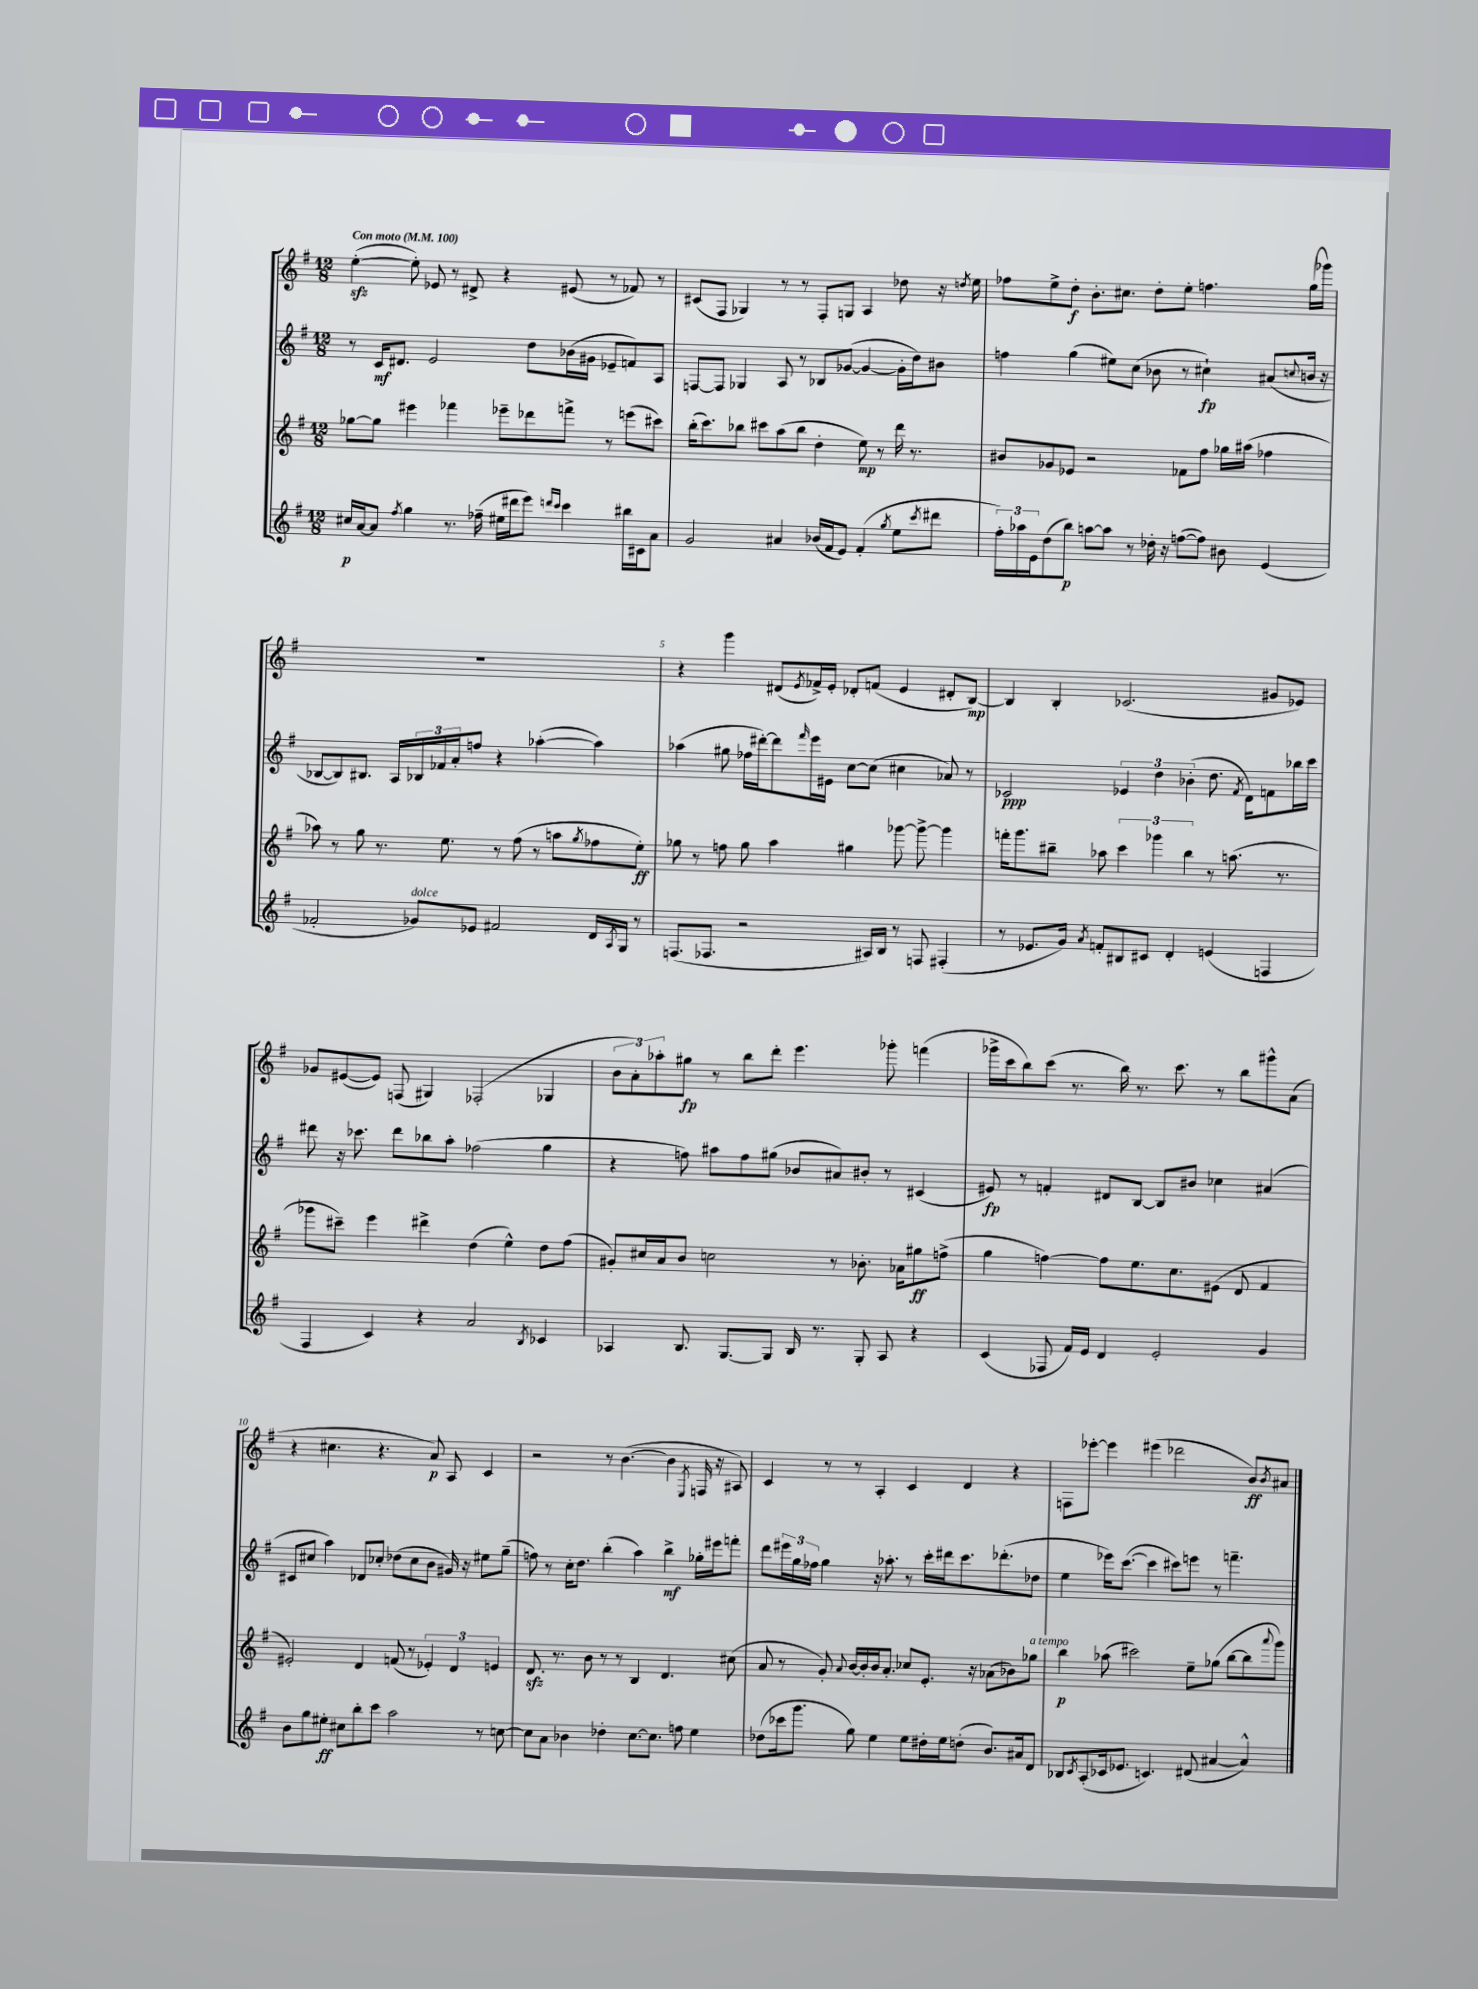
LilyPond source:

<<
\new StaffGroup <<
\new Staff = "s0" {
    \clef treble \key g \major \numericTimeSignature \time 12/8 \tempo "Con moto" 4 = 100
    e''4~-.\sfz( e''8-.) ees'8 r8 dis'8-> r4 eis'8( r8 fes'8) r8 |
    cis'8( fis8 ges4) r8 r8 fis8-. g8 a4 des''8 r16 \acciaccatura { d''8 } e''16 |
    fes''8 e''8-> d''8-.\f b'8.-. cis''8. d''8-. e''8-. f''4. g''16( ges'''16) |
    R1. |
    r4 g'''4 dis'8( \acciaccatura { e'8 } fes'16->) e'16-. des'8-. f'8( e'4 dis'8-. b8~\mp) |
    b4 b4-. ces'2.( gis'8 ees'8) |
    ges'8 eis'8~( eis'8) f8( gis4) fes2-.( ges4 |
    \tuplet 3/2 { b'8 a'8-.) aes''8-. } gis''8\fp r8 b''8 d'''8-. e'''4. ges'''8-. f'''4( |
    ges'''16-> c'''16 b''8) c'''8( r8. b''16) r8. c'''8. r8 b''8 gis'''8-^ a'8( |
    r4 cis''4. r4. a'8\p) a8 c'4 |
    r2 r8 b'4.~( b'4 \acciaccatura { e8 } f16 r16 ais8) |
    c'4 r8 r8 a4-. c'4 d'4 r4 |
    f8 ees'''8~-. ees'''4 eis'''4( des'''2 b'8\ff) \acciaccatura { b'8 } ais'8 \bar "|." |
}
\new Staff = "s1" {
    \clef treble \key g \major \numericTimeSignature \time 12/8
    r8 c'16\mf dis'8. e'2 d''8 bes'16( gis'16 ees'8-- f'8) a8 |
    f8~ f8 ges4 a8 r8 bes8 ges'8~( ges'4~ ges'16-. d''16) bis'8 |
    f''4 g''4( eis''8) c''8( bes'8 r8 cis''4-!\fp) ais'8( \appoggiatura { c''8 } b'16 r16 |
    bes8~ bes8) bis8. a16 \tuplet 3/2 { bes16 fes'16 a'16-. } f''8 r4 aes''4~-.( aes''4) |
    aes''4( gis''8 fes''16 dis'''16~-.) dis'''8 \grace { fis'''16 } e'''16 eis'16 c''8~ c''8( cis''4 aes'8) r8 |
    ces'2\ppp \tuplet 3/2 { ees'4 d''4 bes'4-.( } d''8. \acciaccatura { fis'8 } d'16) f'8 bes''16 c'''16 |
    dis'''8 r16 ces'''8. dis'''8 bes''8 a''8-. fes''2( g''4 |
    r4 f''8) ais''8 f''8 gis''8( bes'8 ais'8) bis'8-. r8 cis'4( |
    eis'8\fp) r8 f'4-. dis'8 b8~ b8 bis'8 ces''4 ais'4( |
    cis'8 cis''8 a''4) des'8 ces''8-. des''8( ces''8 b'8 gis'16) r16 eis''8 g''8--( |
    f''8) r8 c''16-. d''8. b''4-.( a''4) b''4->\mf ges''16-. eis'''16 f'''8-. |
    d'''8 \tuplet 3/2 { eis'''16 g''16 fes''16 } g''4 r16 aes''8.-. r8 c'''16-. dis'''16 c'''8. des'''8.-.( des''8 |
    e''4 ees'''16) c'''8.~( c'''4 cis'''8) e'''8 r8 f'''4.-- \bar "|." |
}
\new Staff = "s2" {
    \clef treble \key g \major \numericTimeSignature \time 12/8
    ges''8~ ges''8 eis'''4 fes'''4 ees'''8-- des'''8 f'''8-> r8 e'''8( cis'''8) |
    b''16-.( c'''8.) bes''8 cis'''8 a''8( bes''8 d''4-. e''8\mp) r8 d'''16 r8. |
    bis'8 ges'8 ees'8 r2 fes'8 fis''8 ges''16 ais''16( fes''4 |
    aes''8) r8 g''8 r8. e''8. r8 fis''8( r8 a''8 \acciaccatura { g''8 } fes''8 e''8-.\ff) |
    ges''8 r8 f''8 ges''8 a''4 gis''4 ges'''8~ ges'''8~-> ges'''4 |
    f'''16-. g'''8. bis''8-- aes''8 \tuplet 3/2 { c'''4 ges'''4 bis''4 } r8 a''8.( r8. |
    ges'''8 cis'''8--) e'''4 dis'''4-> d''4( e''4-^) d''8 fis''8( |
    gis'8-.) cis''16 a'16 b'8 c''2 r8 bes'8.-. aes'16 gis''8\ff f''8->( |
    g''4 f''4~) f''8 e''8. c''8. eis'8( d'8 fis'4 |
    eis'2-.) d'4 f'8( r8 \tuplet 3/2 { ees'4-.) d'4 e'4 } |
    d'8.\sfz r8. b'8 r8 r8 b4 d'4. cis''8( |
    a'8 r8 g'8-.) \appoggiatura { a'8 } b'16~ b'16-. b'16 a'8.-. ces''8 e'8.-. r16 aes'8( bes'8) ges''8^\markup { \italic "a tempo" } |
    b''4\p aes''8( cis'''2) e''8-- ges''8( b''8~ b''8 \appoggiatura { a'''8 } g'''8) \bar "|." |
}
\new Staff = "s3" {
    \clef treble \key g \major \numericTimeSignature \time 12/8
    cis''16\p a'16~ a'8 \acciaccatura { fis''8 } g''4 r8. fes''16--( eis''16 dis'''16 e'''8) \grace { d'''16 c'''16 } c'''4 bis''16 cis'16 a'8 |
    g'2 ais'4 bes'16( fis'16 e'8) fis'4-.( \acciaccatura { g''8 } e''8 \acciaccatura { c'''8 } dis'''8 |
    \tuplet 3/2 { fis''16-.) aes''16 e'16 } d''8( b''8\p) a''8~ a''8 r8 des''16-. r16 f''8~( f''8) bis'8 e'4( |
    fes'2-. ges'8^\markup { \italic "dolce" }) ees'8 fis'2 d'16 \acciaccatura { a8 } g16 r8 |
    f8.( fes8. r2 ais16) b16 r8 f8 fis4-.( |
    r8 ees'8. g'16) \acciaccatura { a'8 } f'8-. bis8 cis'8 d'4-. e'4( f4 |
    fis4 c'4) r4 a'2 \acciaccatura { b8 } ces'4 |
    aes4 b8. g8.~ g8 b16 r8. g8-. aes8 r4 |
    c'4( fes8 fis'16) e'16 d'4 e'2-. g'4 |
    b'8 g''8 eis''8-.\ff cis''8 b''8-. c'''8 a''2 r8 c''8~ |
    c''8 a'8 bes'4 des''4-. c''8.~ c''8. f''8 e''4 |
    des''8( ces'''16 g'''8. g''8) e''4 e''8 dis''16-. e''16 d''8-.( b'8.) ais'16 d'8 |
    bes8 \acciaccatura { c'8 } a8-.( ces'16 ees'8. c'4.) dis'8( ais'4~ ais'4-^) \bar "|." |
}
>>
>>
\layout { \context { \Score \override BarNumber.break-visibility = ##(#f #t #t) barNumberVisibility = #(every-nth-bar-number-visible 5) } }
